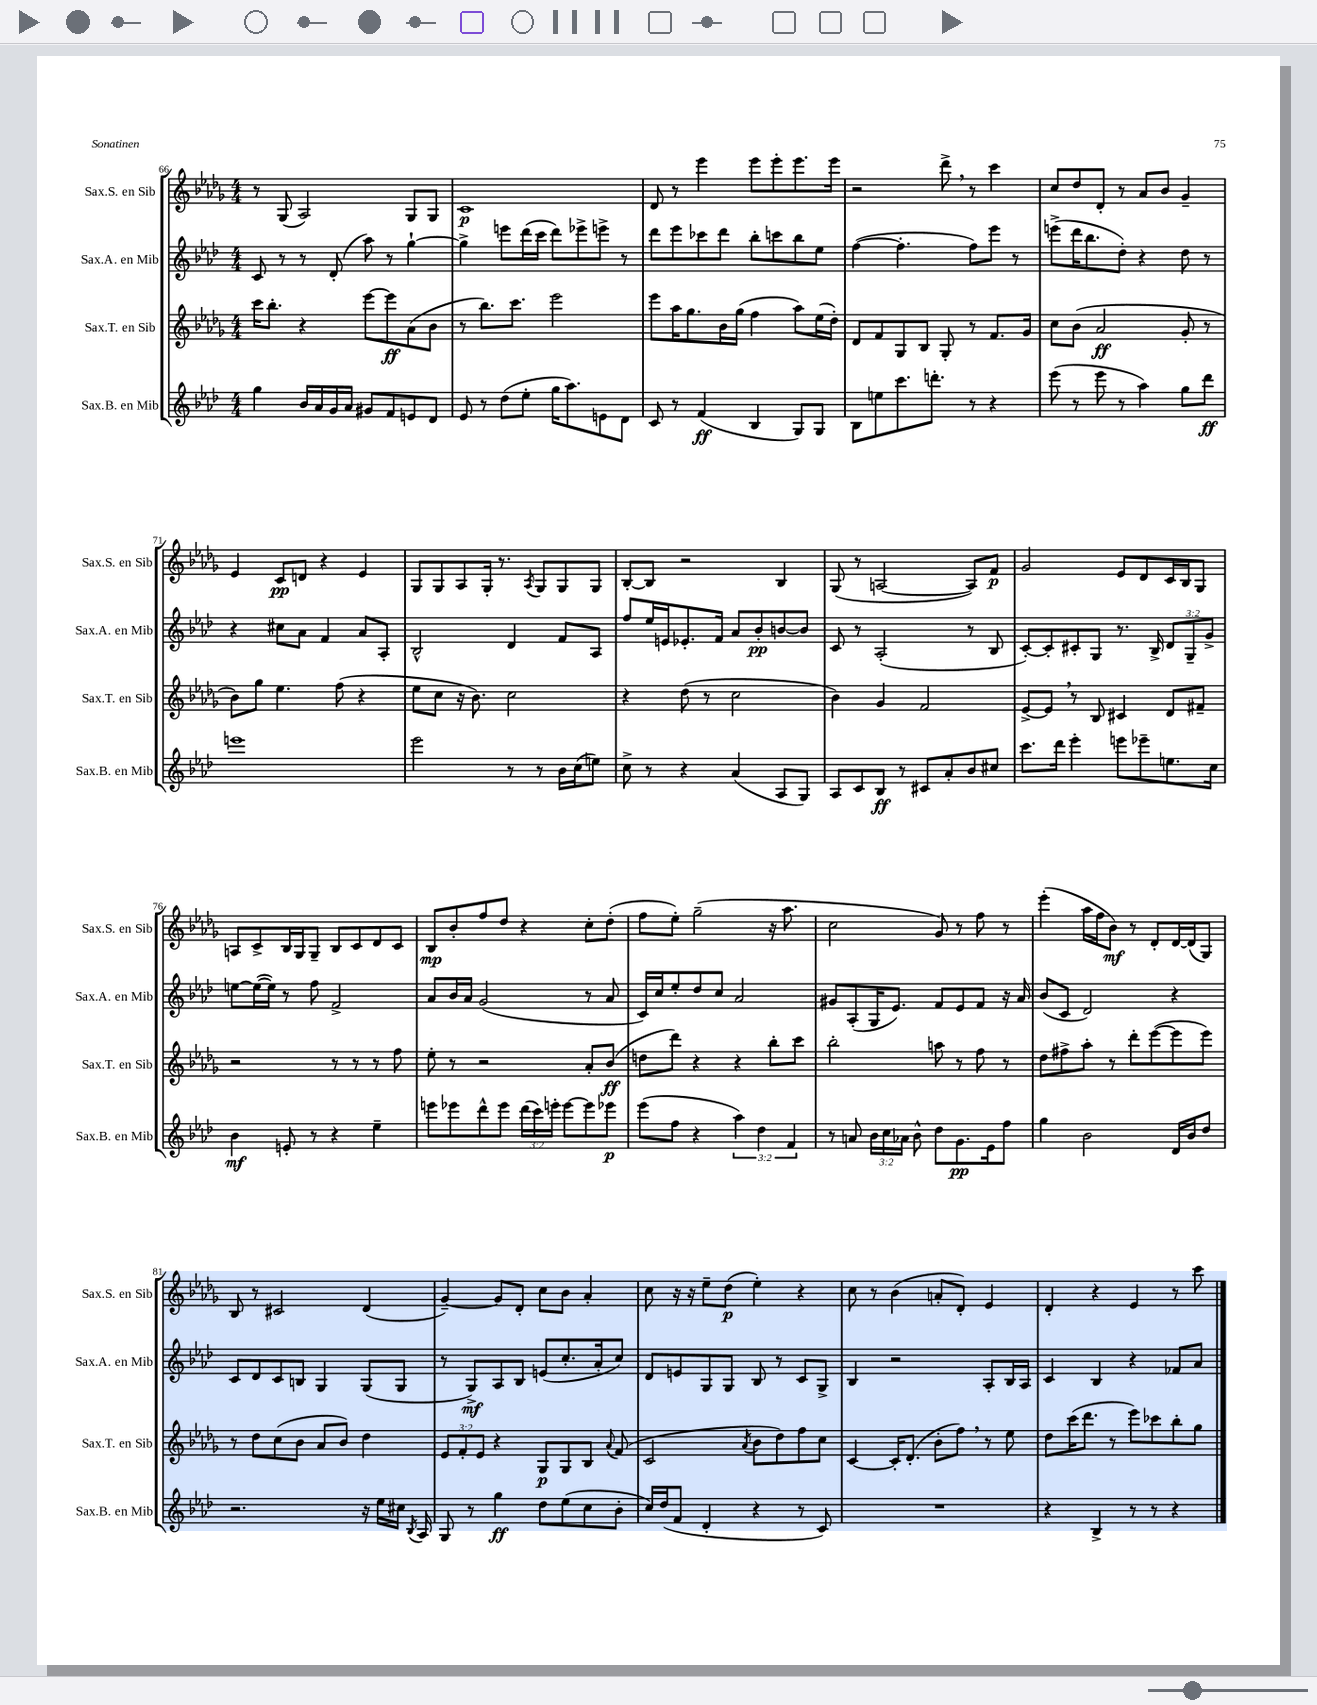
<<
\new StaffGroup <<
\new Staff = "s0" \with { instrumentName = "Sax.S. en Sib" shortInstrumentName = "Sax.S. en Sib" } {
    \clef treble \key des \major \numericTimeSignature \time 4/4
    \autoBeamOff r8 ges8( aes2) ges8[ ges8] |
    c'1\p |
    des'8 r8 ees'''4 ees'''8[ ees'''8-. ees'''8. ees'''16] |
    r2 des'''8-> \breathe r8 c'''4 |
    c''8[ des''8 des'8]-. r8 aes'8[ bes'8] ges'4-- |
    ees'4 c'8[\pp d'8] r4 ees'4 |
    ges8[ ges8 aes8 ges16]-. r8. \acciaccatura { aes8 } ges8[ ges8 ges8] |
    bes8[~-. bes8] r2 bes4 |
    ges8( r8 a2~ a8[) f'8]\p |
    ges'2 ees'8[ des'8 c'16 bes16 ges8] |
    a8[ c'8-> bes16 ges16 ges8]-- bes8[ c'8 des'8 c'8] |
    bes8[\mp bes'8-. f''8 des''8] r4 c''8[-. des''8]-.( |
    f''8[ ees''8]-.) ges''2--( r16 aes''8. |
    c''2 ges'8) r8 f''8 r8 |
    ees'''4-.( aes''16[ f''16 bes'8]\mf) r8 des'8[-. des'16~ des'16( ges8]) |
    bes8 r8 cis'2 des'4( |
    ges'4~--) ges'8[ des'8]-. c''8[ bes'8] aes'4-. |
    c''8 r16 r16 ees''8[-- des''8]\p( ees''4-.) r4 |
    c''8 r8 bes'4( a'8[-. des'8]-.) ees'4 |
    des'4-. r4 ees'4 r8 c'''8 \bar "|." |
}
\new Staff = "s1" \with { instrumentName = "Sax.A. en Mib" shortInstrumentName = "Sax.A. en Mib" } {
    \clef treble \key aes \major \numericTimeSignature \time 4/4 \override Staff.TupletNumber.text = #tuplet-number::calc-fraction-text
    \autoBeamOff c'8 r8 r8 des'8-.( aes''8) r8 g''4~-! |
    g''4-> e'''8[ des'''16( c'''16] des'''8[) ees'''8-> e'''8]-> r8 |
    des'''8[ ees'''8 ces'''8 des'''8] bes''8[-. c'''8 bes''8 ees''8] |
    f''4~( f''4.-. f''8[) ees'''8] r8 |
    e'''8[->( des'''16 bes''8. des''8]-.) r4 des''8 r8 |
    r4 cis''8[ aes'8] f'4 aes'8[ aes8]-. |
    bes2-^ des'4 f'8[ aes8] |
    f''8[ ees''16 e'16 ees'8.-. f'16] aes'8[ bes'8-.\pp b'8~ b'8] |
    c'8 r8 aes2-.( r8 bes8 |
    c'8[~-.) c'8-. cis'8-. g8] r8. bes16-> \tuplet 3/2 { des'8[ g8-- g'8]-> } |
    e''8[~ e''16~( e''16]) r8 f''8 f'2-> |
    aes'8[ bes'16 aes'16] g'2( r8 aes'8 |
    c'16[) c''16 ees''8-. des''8 c''8] aes'2 |
    gis'8[ aes8-.( g16 ees'8.]) f'8[ ees'8 f'8] r16 aes'16 |
    bes'8[( c'8] des'2) r4 |
    c'8[ des'8 c'8 b8] g4 g8[( g8] |
    r8 g8[->\mf) aes8 bes8] e'8[( c''8.-. aes'16-. c''8]) |
    des'8[ e'8 g8 g8] bes8 r8 c'8[ g8]-> |
    bes4 r2 aes8[-. bes16 aes16] |
    c'4 bes4 r4 fes'8[ aes'8] \bar "|." |
}
\new Staff = "s2" \with { instrumentName = "Sax.T. en Sib" shortInstrumentName = "Sax.T. en Sib" } {
    \clef treble \key des \major \numericTimeSignature \time 4/4 \override Staff.TupletNumber.text = #tuplet-number::calc-fraction-text
    \autoBeamOff c'''16[ bes''8.]-. r4 ees'''8[~ ees'''8\ff aes'8( bes'8] |
    r8 bes''8.[) c'''8.] ees'''2 |
    ees'''8[ aes''16 ges''8. bes'16 ges''16]( f''4 aes''8[) ees''16( des''16]-.) |
    des'8[ f'8 ges8 bes8] ges8-. r8 f'8.[ ges'16] |
    c''8[ bes'8]( aes'2\ff ges'8-. r8 |
    bes'8[) ges''8] ees''4. f''8( r4 |
    ees''8[ c''8] r16 bes'8.) c''2 |
    r4 des''8( r8 c''2 |
    bes'4) ges'4 f'2 |
    ees'8[~-> ees'8] \breathe r8 bes8 cis'4 des'8[ fis'8]-- |
    r2 r8 r8 r8 f''8 |
    ees''8-. r8 r2 aes'8[-. bes'8]\ff( |
    d''8[ des'''8]) r4 r4 bes''8[-. c'''8] |
    bes''2-. a''8 r8 f''8 r8 |
    des''8[ fis''8-> aes''8]-. r8 des'''8[-. ees'''8~( ees'''8 ees'''8]) |
    r8 des''8[ c''8( bes'8] aes'8[ bes'8]) des''4 |
    \tuplet 3/2 { ees'8[ f'8-. ees'8] } r4 ges8[\p ges8 bes8] \appoggiatura { aes'8 } f'8( |
    c'2 \acciaccatura { aes'8 } bes'8[ des''8) f''8 c''8] |
    c'4~ c'16[-. des'8.]-.( bes'8[-. f''8]) \breathe r8 ees''8 |
    des''8[ c'''16( des'''8.] r8 ees'''8[) ces'''8 bes''8-. ges''8] \bar "|." |
}
\new Staff = "s3" \with { instrumentName = "Sax.B. en Mib" shortInstrumentName = "Sax.B. en Mib" } {
    \clef treble \key aes \major \numericTimeSignature \time 4/4 \override Staff.TupletNumber.text = #tuplet-number::calc-fraction-text
    \autoBeamOff g''4 bes'16[ aes'16 g'16 aes'16] gis'8[ f'8 e'8 des'8] |
    ees'8 r8 des''8[( ees''8]-. g''16[ aes''8.) e'8 des'8] |
    c'8 r8 f'4\ff( bes4 g8[) g8] |
    bes8[ e''8 c'''8. d'''8.]-. r8 r4 |
    ees'''8( r8 ees'''8 r8 aes''4) g''8[ des'''8]\ff |
    e'''1 |
    ees'''2 r8 r8 bes'16[ c''16( e''8]) |
    c''8-> r8 r4 aes'4( aes8[ g8]) |
    aes8[ c'8 bes8]\ff r8 cis'8[ aes'8-. bes'8 cis''8] |
    c'''8.[ des'''16] ees'''4-. e'''8[ ees'''8-- e''8. c''16] |
    bes'4\mf e'8-. r8 r4 ees''4-- |
    e'''8[ ees'''8 des'''8-^ ees'''8] \tuplet 3/2 { des'''16[( c'''16) e'''16]-. } e'''8[~ e'''8 ees'''8]\p |
    ees'''8[( f''8] r4 \tuplet 3/2 { aes''4) des''4 f'4 } |
    r8 a'8 \tuplet 3/2 { bes'16[ c''16 aes'16] } bes'8-^ des''8[ g'8.\pp ees'16 f''8] |
    g''4 bes'2 des'16[ bes'16 des''8] |
    r2. r16 ees''16[ cis''16] \acciaccatura { bes8 } aes16 |
    g8 r8 g''4\ff des''8[ ees''8( c''8 bes'8]-. |
    c''16[) des''16( f'8] des'4-. r4 r8 c'8) |
    R1 |
    r4 bes4-> r8 r8 r4 \bar "|." |
}
>>
>>
\layout { \context { \Score currentBarNumber = #66 } }
